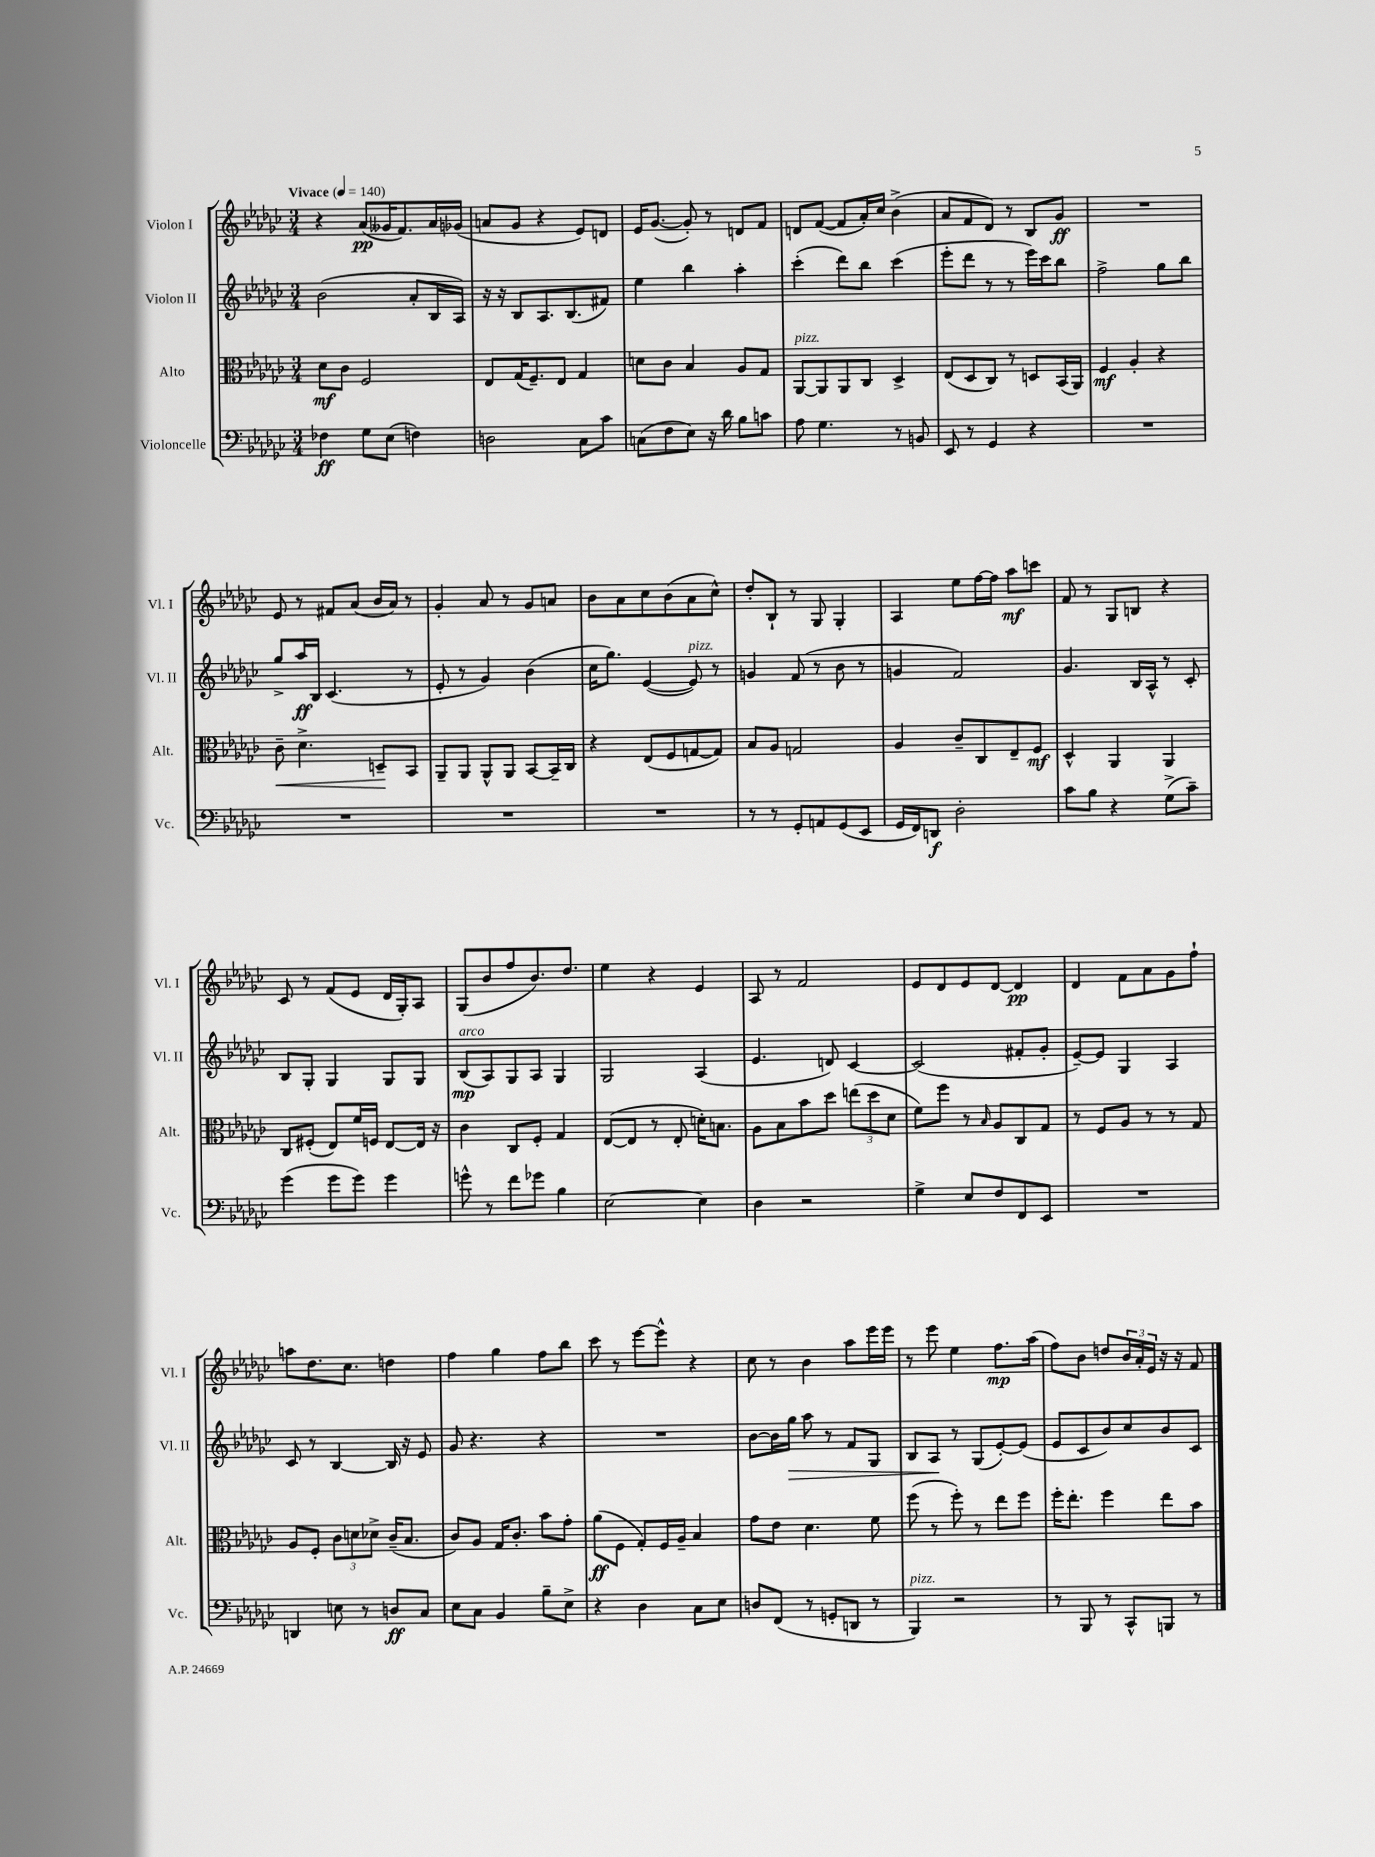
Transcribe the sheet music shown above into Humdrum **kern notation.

**kern	**kern	**kern	**kern
*staff4	*staff3	*staff2	*staff1
*clefF4	*clefC3	*clefG2	*clefG2
*k[b-e-a-d-g-c-]	*k[b-e-a-d-g-c-]	*k[b-e-a-d-g-c-]	*k[b-e-a-d-g-c-]
*M3/4	*M3/4	*M3/4	*M3/4
*MM140	*MM140	*MM140	*MM140
4F-	8d-	(2b-	4r
.	8c-	.	.
8G-	2F	.	(8a-
(8E-	.	.	16g--
.	.	.	8.f)
4F)	.	8a-'	.
.	.	16B-	16a-
.	.	16A-)	(16g-
=	=	=	=
2D	8E-	16r	8a
.	.	16r	.
.	(16G-	8B-	8g-
.	8.F~)	.	.
.	.	8.A-	4r
.	8E-	.	.
.	.	(8.B-	.
8C-	4G-	.	8e-)
8c-	.	8f#)	8d
=	=	=	=
(8C	8d	4ee-	16e-
.	.	.	([8.g-
8F	8c-	.	.
8E-)	4B-	4bb-	8g-'])
16r	.	.	8r
16d-	.	.	.
8B-	8A-	4aa-'	8d
8c	8G-	.	8f
=	=	=	=
8A-	[8AA-	(4ccc-'	8d
4.G-	8AA-]	.	([8f
.	8AA-	8ddd-)	8f]
.	8C-	8bb-	16a-')
.	.	.	16cc-
8r	4D-^	(4ccc-	(4b-^
8BB	.	.	.
=	=	=	=
8EE-	(8E-	8eee-'	8a-
8r	8D-	8ddd-	8f
4GG-	8C-)	8r	8d-)
.	8r	8r	8r
4r	8D	16eee-)	8B-
.	.	16ccc-	.
.	(16BB-	8bb-	8g-
.	16AA-)	.	.
=	=	=	=
2.r	4F	2ff^	2.r
.	4A-'	.	.
.	4r	8gg-	.
.	.	8bb-	.
=	=	=	=
2.r	8c-~	8gg-^	8e-
.	4.d-^	16aa-	8r
.	.	16B-	.
.	.	(4.c-	8f#
.	.	.	(8a-
.	8D~	.	16b-
.	.	.	16a-)
.	8BB-	8r	8r
=	=	=	=
2.r	8AA-~	8e-'	4g-'
.	8AA-	8r	.
.	8AA-^^	4g-)	8a-
.	8AA-	.	8r
.	[8BB-	(4b-	8g-
.	16BB-~]	.	8a
.	16C-	.	.
=	=	=	=
2.r	4r	16cc-	8b-
.	.	8.gg-)	.
.	.	.	8a-
.	(8E-	([4e-	8cc-
.	8F	.	(8b-
.	[8G	8e-])	8a-
.	8G])	8r	8cc-^^)
=	=	=	=
8r	8B-	4g	8dd-'
8r	8A-	.	8B-`
8GG-'	2G	(8f	8r
8AA	.	8r	8G-
(8GG-	.	8b-	4G-'
8EE-	.	8r	.
=	=	=	=
16GG-	4A-	4g	4A-
16FF)	.	.	.
8DD	.	.	.
2D-'	8c-~	2f)	8ee-
.	8C-	.	[16ff
.	.	.	16ff]
.	8E-~	.	8aa-
.	8F	.	8ccc
=	=	=	=
8c-	4D-^^	4.g-	8f
8B-	.	.	8r
4r	4AA-	.	8G-
.	.	16B-	8B
.	.	16A-^^	.
(8G-^	4AA-	8r	4r
8c-~)	.	8c-'	.
=	=	=	=
(4g-	8C-	8B-	8c-
.	(8F#'	8G-'	8r
8g-	8E-)	4G-	(8f
8g-)	16f	.	8e-
.	16F	.	.
4g-	[8E-	8G-	16d-
.	.	.	16G-')
.	16E-]	8G-	8A-
.	16r	.	.
=	=	=	=
8g^^	4c-	(8B-	(8G-
8r	.	8A-)	8b-
8f	8C-	8G-	8ff
8g-	8F'	8A-	8.b-)
4B-	4G-	4G-	.
.	.	.	8.dd-
=	=	=	=
[2E-	([8E-	2G-	4ee-
.	8E-]	.	.
.	8r	.	4r
.	8E-'	.	.
4E-]	16d')	(4A-	4e-
.	8.B	.	.
=	=	=	=
4D-	8A-	4.e-	8A-
.	8B-	.	8r
2r	8b-	.	2f
.	8dd-	8d)	.
.	(12ee	[4c-	.
.	12dd-	.	.
.	12d-	.	.
=	=	=	=
4G-^	8f)	(2c-]	8e-
.	8ff	.	8d-
8E-	8r	.	8e-
.	16qqB-	.	.
8F	8A-	.	[8d-
8FF	8C-	8f#'	4d-]
8EE-	8G-	8g-'	.
=	=	=	=
2.r	8r	[8e-~)	4d-
.	8F	8e-]	.
.	8A-	4G-	8f
.	8r	.	8a-
.	8r	4A-	8g-
.	8G-	.	8ff`
=	=	=	=
4DD	8A-	8c-	8aa
.	8F'	8r	8.dd-
8E	12c-	[4B-	.
.	.	.	8.cc-
.	12d	.	.
8r	.	.	.
.	12d-^	.	.
8D	(16c-~	16B-]	4dd
.	8.B-	16r	.
8C-	.	8e-	.
=	=	=	=
8E-	8c-)	8g-	4ff
8C-	8A-	4.r	.
4BB-	16G-	.	4gg-
.	8.c-'	.	.
8B-~	8b-	4r	8ff
8E-^	8g-'	.	8bb-
=	=	=	=
4r	(8a-	2.r	8ccc-
.	8F	.	8r
4D-	8G-')	.	[8eee-
.	16F	.	8eee-^^]
.	16A-~	.	.
8C-	4B-	.	4r
8E-	.	.	.
=	=	=	=
8D	8g-	[8b-	8cc-
(8FF	8e-	16b-]	8r
.	.	16gg-	.
8r	4.d-	8aa-	4b-
8GG'	.	8r	.
8DD	.	8f	8aa-
8r	8f	8G-	16eee-
.	.	.	16eee-
=	=	=	=
4BBB-)	(8ff	8B-	8r
.	8r	8A-	8eee-
2r	8ff')	8r	4ee-
.	8r	(8G-	.
.	8ee-	[8e-')	8.ff
.	8ff	(8e-]	.
.	.	.	(16aa-
=	=	=	=
8r	16ff'	8e-	8ff)
.	8.ee-'	.	.
8BBB-	.	8c-	8b-
8r	4ff	8b-)	8dd
8CC-^^	.	8cc-	24b-
.	.	.	24a-'
.	.	.	24e-
8BBB	8ee-	8b-	16r
.	.	.	16r
8r	8b-	8c-	8f
==	==	==	==
*-	*-	*-	*-
